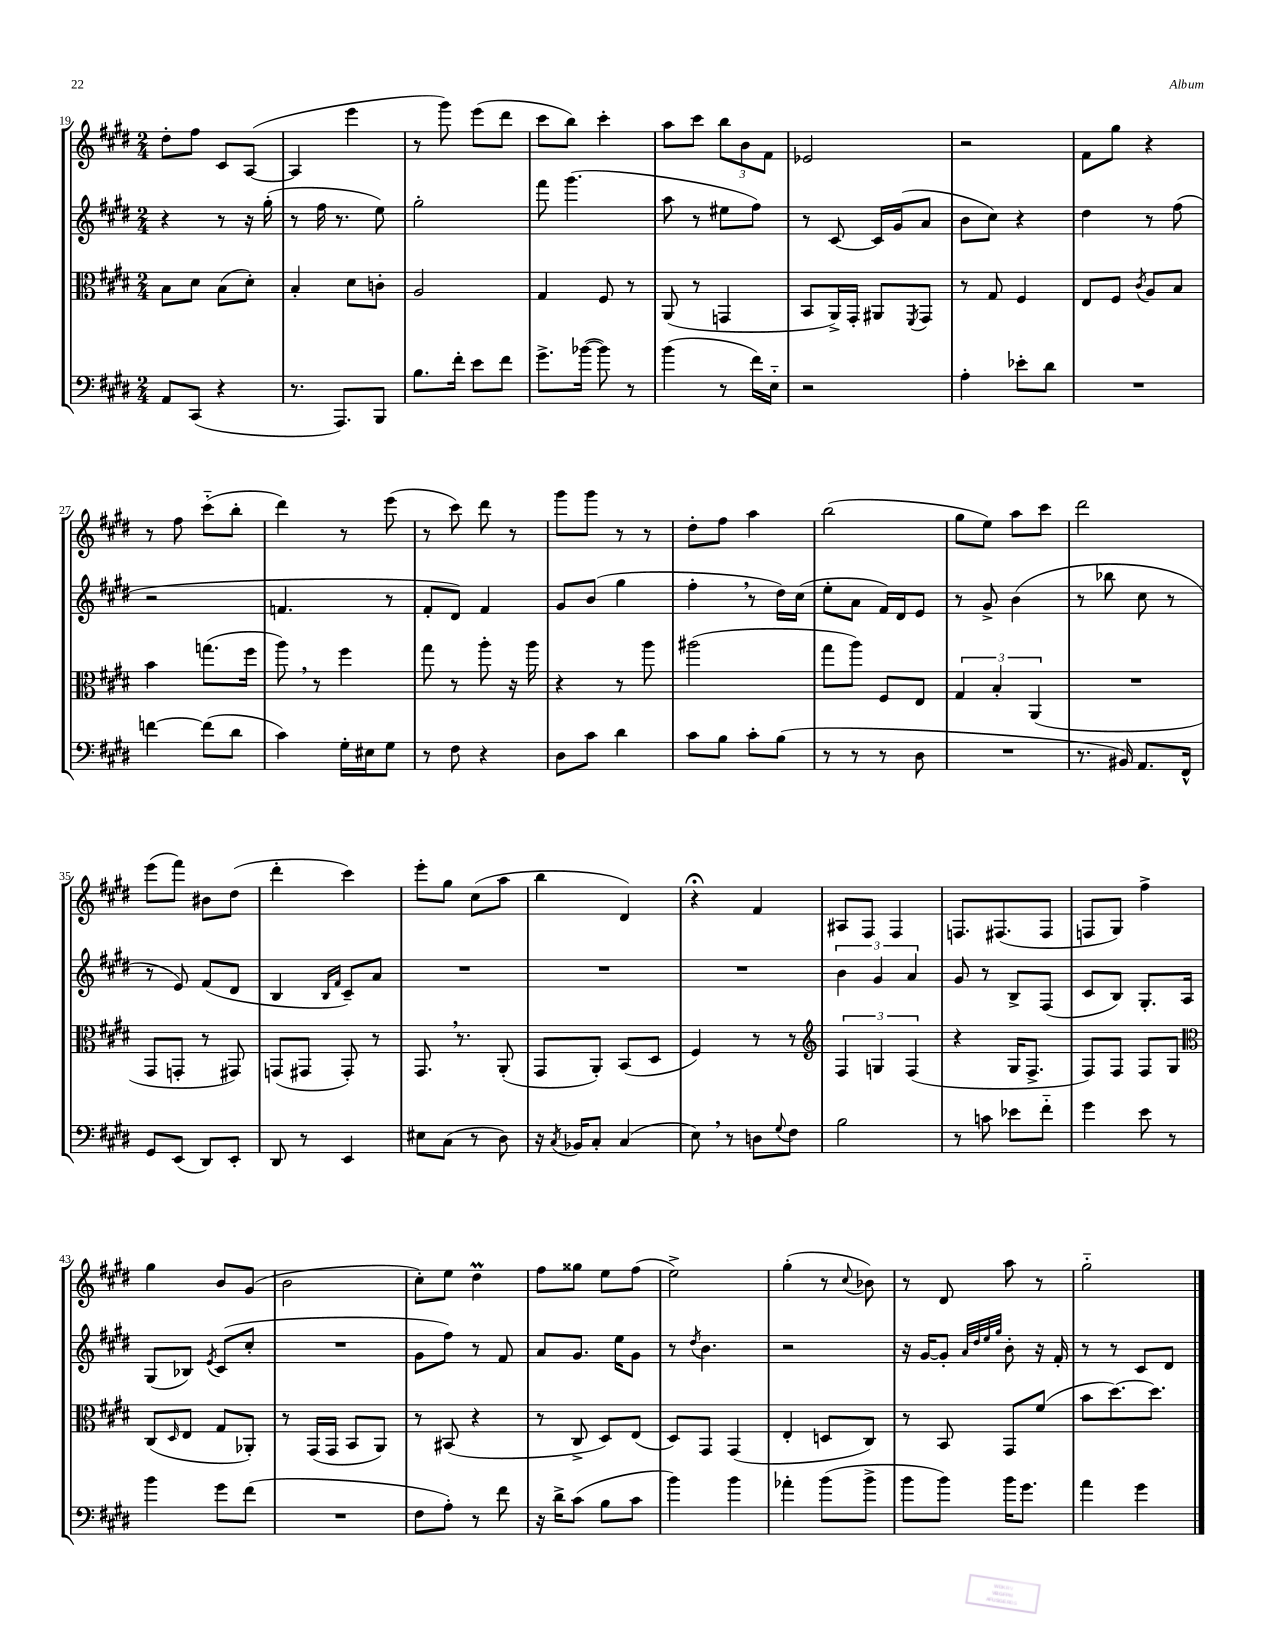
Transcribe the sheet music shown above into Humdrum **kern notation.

**kern	**kern	**kern	**kern
*staff4	*staff3	*staff2	*staff1
*clefF4	*clefC3	*clefG2	*clefG2
*k[f#c#g#d#]	*k[f#c#g#d#]	*k[f#c#g#d#]	*k[f#c#g#d#]
*M2/4	*M2/4	*M2/4	*M2/4
8AA	8B	4r	8dd#'
(8CC#	8d#	.	8ff#
4r	(8B	8r	8c#
.	8d#')	16r	([8A
.	.	(16gg#'	.
=	=	=	=
8.r	4B'	8r	4A]
.	.	16ff#	.
8.AAA)	.	8.r	.
.	8d#	.	4eee
8BBB	8c'	8ee)	.
=	=	=	=
8.B	2A	2gg#'	8r
.	.	.	8ggg#)
16f#'	.	.	.
8e	.	.	(8eee
8f#	.	.	8ddd#
=	=	=	=
8.g#^	4G#	8fff#	8ccc#
.	.	(4.ggg#	8bb)
([16b-	.	.	.
8b-])	8F#	.	4ccc#'
8r	8r	.	.
=	=	=	=
(4b	(8AA	8aa	8aa
.	8r	8r	8ccc#
8r	4GG	8ee#	12bb
.	.	.	12b
16f#)	.	8ff#)	.
.	.	.	12f#
16E'~	.	.	.
=	=	=	=
2r	8BB	8r	2e-
.	16AA^)	[8c#	.
.	16GG#'	.	.
.	8AA#	16c#]	.
.	.	(16g#	.
.	8qFF#	.	.
.	8GG#	8a	.
=	=	=	=
4A'	8r	8b	2r
.	8G#	8cc#)	.
8e-'	4F#	4r	.
8d#	.	.	.
=	=	=	=
2r	8E	4dd#	8f#
.	8F#	.	8gg#
.	8qc#	.	.
.	8A	8r	4r
.	8B	(8ff#	.
=	=	=	=
[4f	4b	2r	8r
.	.	.	8ff#
(8f]	(8.gg	.	(8ccc#'~
8d#	.	.	8bb'
.	16ff#	.	.
=	=	=	=
4c#)	8aa)	4.f	4ddd#)
.	8r	.	.
16G#'	4ff#	.	8r
16E#	.	.	.
8G#	.	8r	(8eee
=	=	=	=
8r	8gg#	8f#'	8r
8F#	8r	8d#)	8ccc#)
4r	8aa'	4f#	8ddd#
.	16r	.	8r
.	16aa	.	.
=	=	=	=
8D#	4r	8g#	8ggg#
8c#	.	(8b	8ggg#
4d#	8r	4gg#	8r
.	8aa	.	8r
=	=	=	=
8c#	(2aa#	4ff#'	8dd#'
8B	.	.	8ff#
8c#'	.	8r	4aa
(8B	.	16dd#)	.
.	.	(16cc#	.
=	=	=	=
8r	8gg#	8ee'	(2bb
8r	8aa)	8a	.
8r	8F#	16f#)	.
.	.	16d#	.
8D#	8E	8e	.
=	=	=	=
2r	6G#	8r	8gg#
.	.	8g#^	8ee)
.	6B'	.	.
.	.	(4b	8aa
.	(6AA	.	.
.	.	.	8ccc#
=	=	=	=
8.r	2r	8r	2ddd#
.	.	8bb-	.
16BB#)	.	.	.
8.AA	.	8cc#	.
.	.	8r	.
16FF#^^	.	.	.
=	=	=	=
8GG#	8GG#	8r	(8eee
(8EE	8GG'	8e)	8fff#)
8DD#)	8r	(8f#	8b#
8EE'	8GG#)	8d#	(8dd#
=	=	=	=
8DD#	(8GG	4B	4ddd#'
8r	8GG#	.	.
.	.	16qqB	.
.	.	16qqf#	.
4EE	8GG#')	8c#~)	4ccc#)
.	8r	8a	.
=	=	=	=
8E#	8.GG#	2r	8eee'
(8C#	.	.	8gg#
.	8.r	.	.
8r	.	.	(8cc#
8D#)	(8AA'	.	8aa
=	=	=	=
16r	8GG#	2r	4bb
8qC#	.	.	.
16BB-	.	.	.
8C#'	8AA')	.	.
(4C#	(8BB	.	4d#)
.	8D#	.	.
=	=	=	=
8E)	4F#)	2r	4r;
8r	.	.	.
8D	8r	.	4f#
8qqG#	.	.	.
8F#	8r	.	.
=	=	=	=
*	*clefG2	*	*
2B	6F#	6b	8A#
.	.	.	8F#
.	6G	6g#	.
.	.	.	4F#
.	(6F#	6a	.
=	=	=	=
8r	4r	8g#	8.F
8c	.	8r	.
.	.	.	(8.F#
8e-	16G#	8B^	.
.	8.F#^	.	.
8f#'~	.	(8F#	8F#
=	=	=	=
4g#	8F#)	8c#	8F
.	8F#	8B)	8G#)
8e	8F#	8.G#'	4ff#^
8r	8G#	.	.
.	.	16A	.
=	=	=	=
*	*clefC3	*	*
4b	(8C#	(8G#	4gg#
.	16qqD#	.	.
.	8E	8B-)	.
.	.	8qe	.
8g#	8G#	(8c#	8b
(8f#	8AA-')	8cc#'	(8g#
=	=	=	=
2r	8r	2r	2b
.	(16GG#	.	.
.	16GG#	.	.
.	8BB	.	.
.	8AA)	.	.
=	=	=	=
8F#	8r	8g#	8cc#')
8A')	(8BB#	8ff#)	8ee
8r	4r	8r	4dd#
8f#	.	8f#	.
=	=	=	=
16r	8r	8a	8ff#
16d#^	.	.	.
(8c#	8C#^	8.g#	8gg##
8B	8D#)	.	8ee
.	.	16ee	.
8c#	(8E	8g#	(8ff#
=	=	=	=
4b)	8D#)	8r	2ee^)
.	.	8qdd#	.
.	8GG#	4.b	.
4b	(4GG#	.	.
=	=	=	=
4a-'	4E'	2r	(4gg#'
(8b	8D	.	8r
.	.	.	8qqcc#
8b^	8C#)	.	8b-)
=	=	=	=
8b	8r	16r	8r
.	.	[16g#	.
8b)	8BB	8g#']	8d#
.	.	32qqa	.
.	.	32qqdd#	.
.	.	32qqee	.
.	.	32qqgg#	.
16b	8GG#	8b'	8aa
8.g#	.	.	.
.	(8f#	16r	8r
.	.	16f#'	.
=	=	=	=
4a	8b	8r	2gg#'~
.	[8.dd#)	8r	.
4g#	.	8c#	.
.	8.dd#]	.	.
.	.	8d#	.
==	==	==	==
*-	*-	*-	*-
